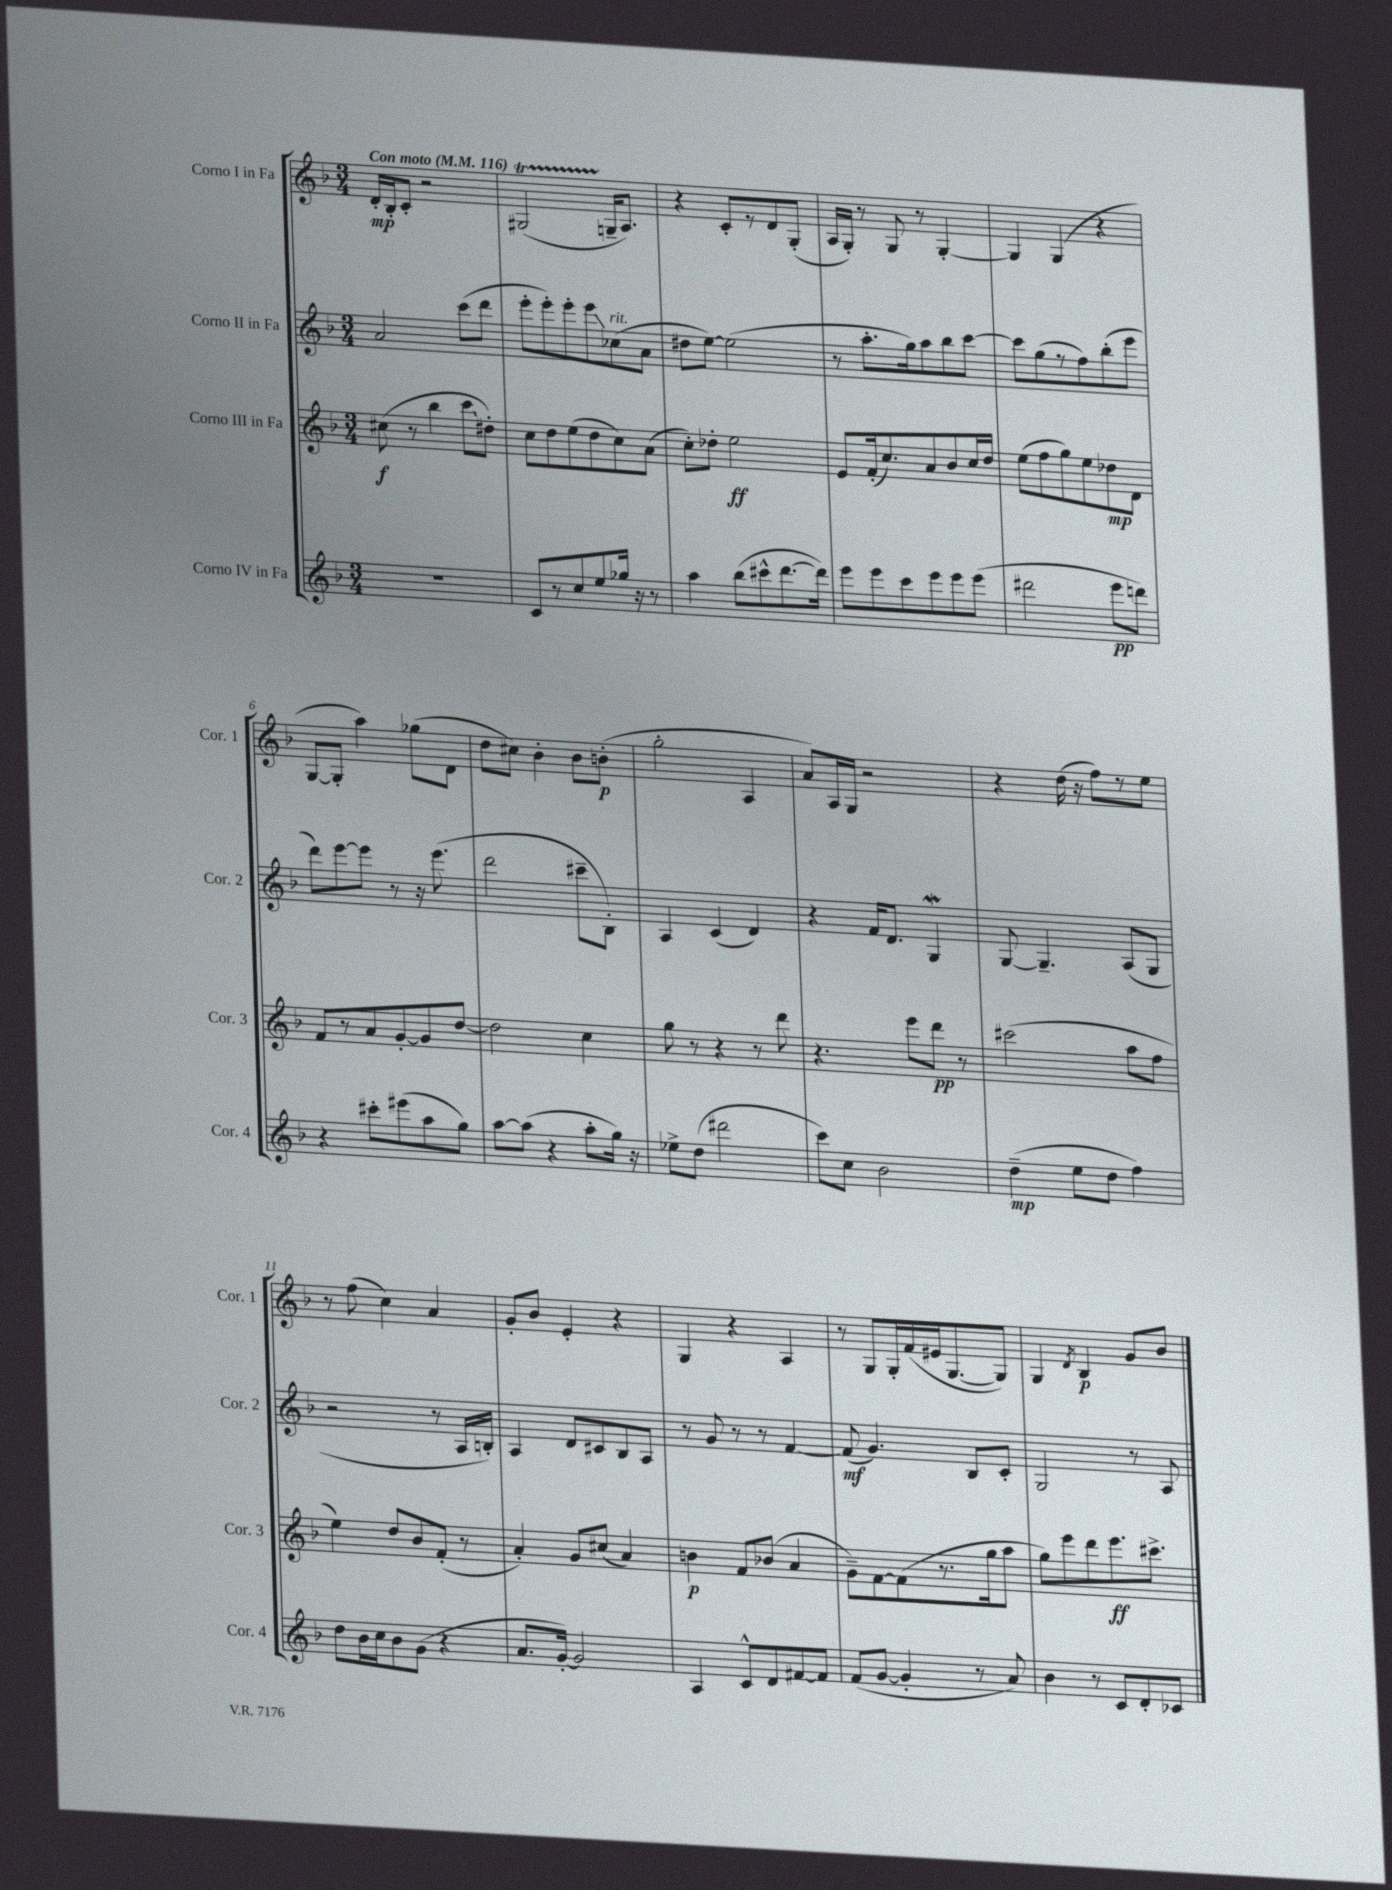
<<
\new StaffGroup <<
\new Staff = "s0" \with { instrumentName = "Corno I in Fa" shortInstrumentName = "Cor. 1" } {
    \clef treble \key f \major \numericTimeSignature \time 3/4 \tempo "Con moto" 4 = 116
    \autoBeamOff d'16[-.\mp bes16-. c'8]-. r2 |
    gis2\startTrillSpan( g16[--\stopTrillSpan a8.]) |
    r4 c'8[-. r8 d'8 g8]-.( |
    a16[ g16]-.) r8 g8 r8 g4~-. |
    g4 g4( r4 |
    g8[~ g8]-. a''4) ges''8[( d'8] |
    d''8[ cis''8]) bes'4-. bes'8[ b'8]-.\p( |
    g''2-. a4 |
    a'8[) a16 g16] r2 |
    r4 d''16( r16 f''8[) r8 e''8] |
    r8 f''8( c''4) a'4 |
    g'8[-. bes'8] e'4-. r4 |
    g4 r4 a4 |
    r8 g8[ g16-. f'16( eis'16 g8.~ g8]) |
    g4 \acciaccatura { d'8 } bes4\p g'8[ bes'8] \bar "|." |
}
\new Staff = "s1" \with { instrumentName = "Corno II in Fa" shortInstrumentName = "Cor. 2" } {
    \clef treble \key f \major \numericTimeSignature \time 3/4
    \autoBeamOff a'2 c'''8[( d'''8] |
    e'''8[-. e'''8-.) e'''8-. e'''8\glissando ces''8^\markup { \italic "rit." }( a'8] |
    dis''8[ e''8]~) e''2( |
    r8 a''8.[-. g''16) a''8 bes''8 c'''8]~ |
    c'''8[ g''8( r8 f''8) bes''8-.( e'''8] |
    d'''8[) e'''8~ e'''8] r8 r16 e'''8.( |
    d'''2 cis'''8[-- bes8]-.) |
    a4 c'4( d'4) |
    r4 f'16[ d'8.] g4\mordent |
    g8~ g4.-- a8[( g8] |
    r2 r8 a16[ b16]-.) |
    a4 d'8[ cis'8 bes8 a8] |
    r8 g'8 r8 r8 f'4~ |
    f'8\mf( g'4.) bes8[ c'8]-. |
    g2 r8 a8 \bar "|." |
}
\new Staff = "s2" \with { instrumentName = "Corno III in Fa" shortInstrumentName = "Cor. 3" } {
    \clef treble \key f \major \numericTimeSignature \time 3/4
    \autoBeamOff cis''8\f( r8 bes''4 \once \override Glissando.style = #'zigzag c'''8[\glissando dis''8]-.) |
    c''8[ d''8 e''8( d''8 c''8) a'8]( |
    c''8[-.) des''8]-. e''2\ff |
    e'8[ f'16-.( c''8.) a'8 bes'8 c''16 d''16] |
    e''8[( f''8 g''8) e''8 des''8\mp d'8] |
    f'8[ r8 a'8 g'8~-. g'8 d''8]~ |
    d''2 c''4 |
    g''8 r8 r4 r8 d'''8 |
    r4. e'''8[ d'''8]\pp r8 |
    cis'''2( a''8[ f''8] |
    e''4) d''8[ bes'8 f'8]-.( r8 |
    a'4-.) g'8[ cis''8]( a'4) |
    b'4\p f'8[ bes'8]( a'4 |
    g'8[--) f'8~ f'8( r8. g''16 a''8] |
    g''8[) e'''8 d'''8 e'''8.\ff cis'''8.]-> \bar "|." |
}
\new Staff = "s3" \with { instrumentName = "Corno IV in Fa" shortInstrumentName = "Cor. 4" } {
    \clef treble \key f \major \numericTimeSignature \time 3/4
    \autoBeamOff R2. |
    c'8[ r8 c''8 e''8 ges''16] r16 r8 |
    a''4 bes''8[( cis'''8-^ d'''8.~ d'''16]) |
    e'''8[ e'''8 c'''8 e'''8 e'''8 e'''8]( |
    dis'''2 e'''8[\pp d'''8]) |
    r4 cis'''8[-. eis'''8( a''8 g''8]) |
    a''8[~ a''8]( r4 a''8[-. g''16]) r16 |
    ees''8[-> d''8]( dis'''2 |
    c'''8[) c''8] bes'2 |
    d''4--\mp( e''8[ d''8] f''4) |
    d''8[ bes'16 c''16 bes'8 g'8]( r4 |
    a'8.[ g'16]~-.) g'2 |
    a4 c'8[-^ d'8 fis'8~ fis'8] |
    f'8[( g'8]~ g'4-. r8 a'8) |
    bes'4 r8 c'8[ d'8-. ces'8] \bar "|." |
}
>>
>>
